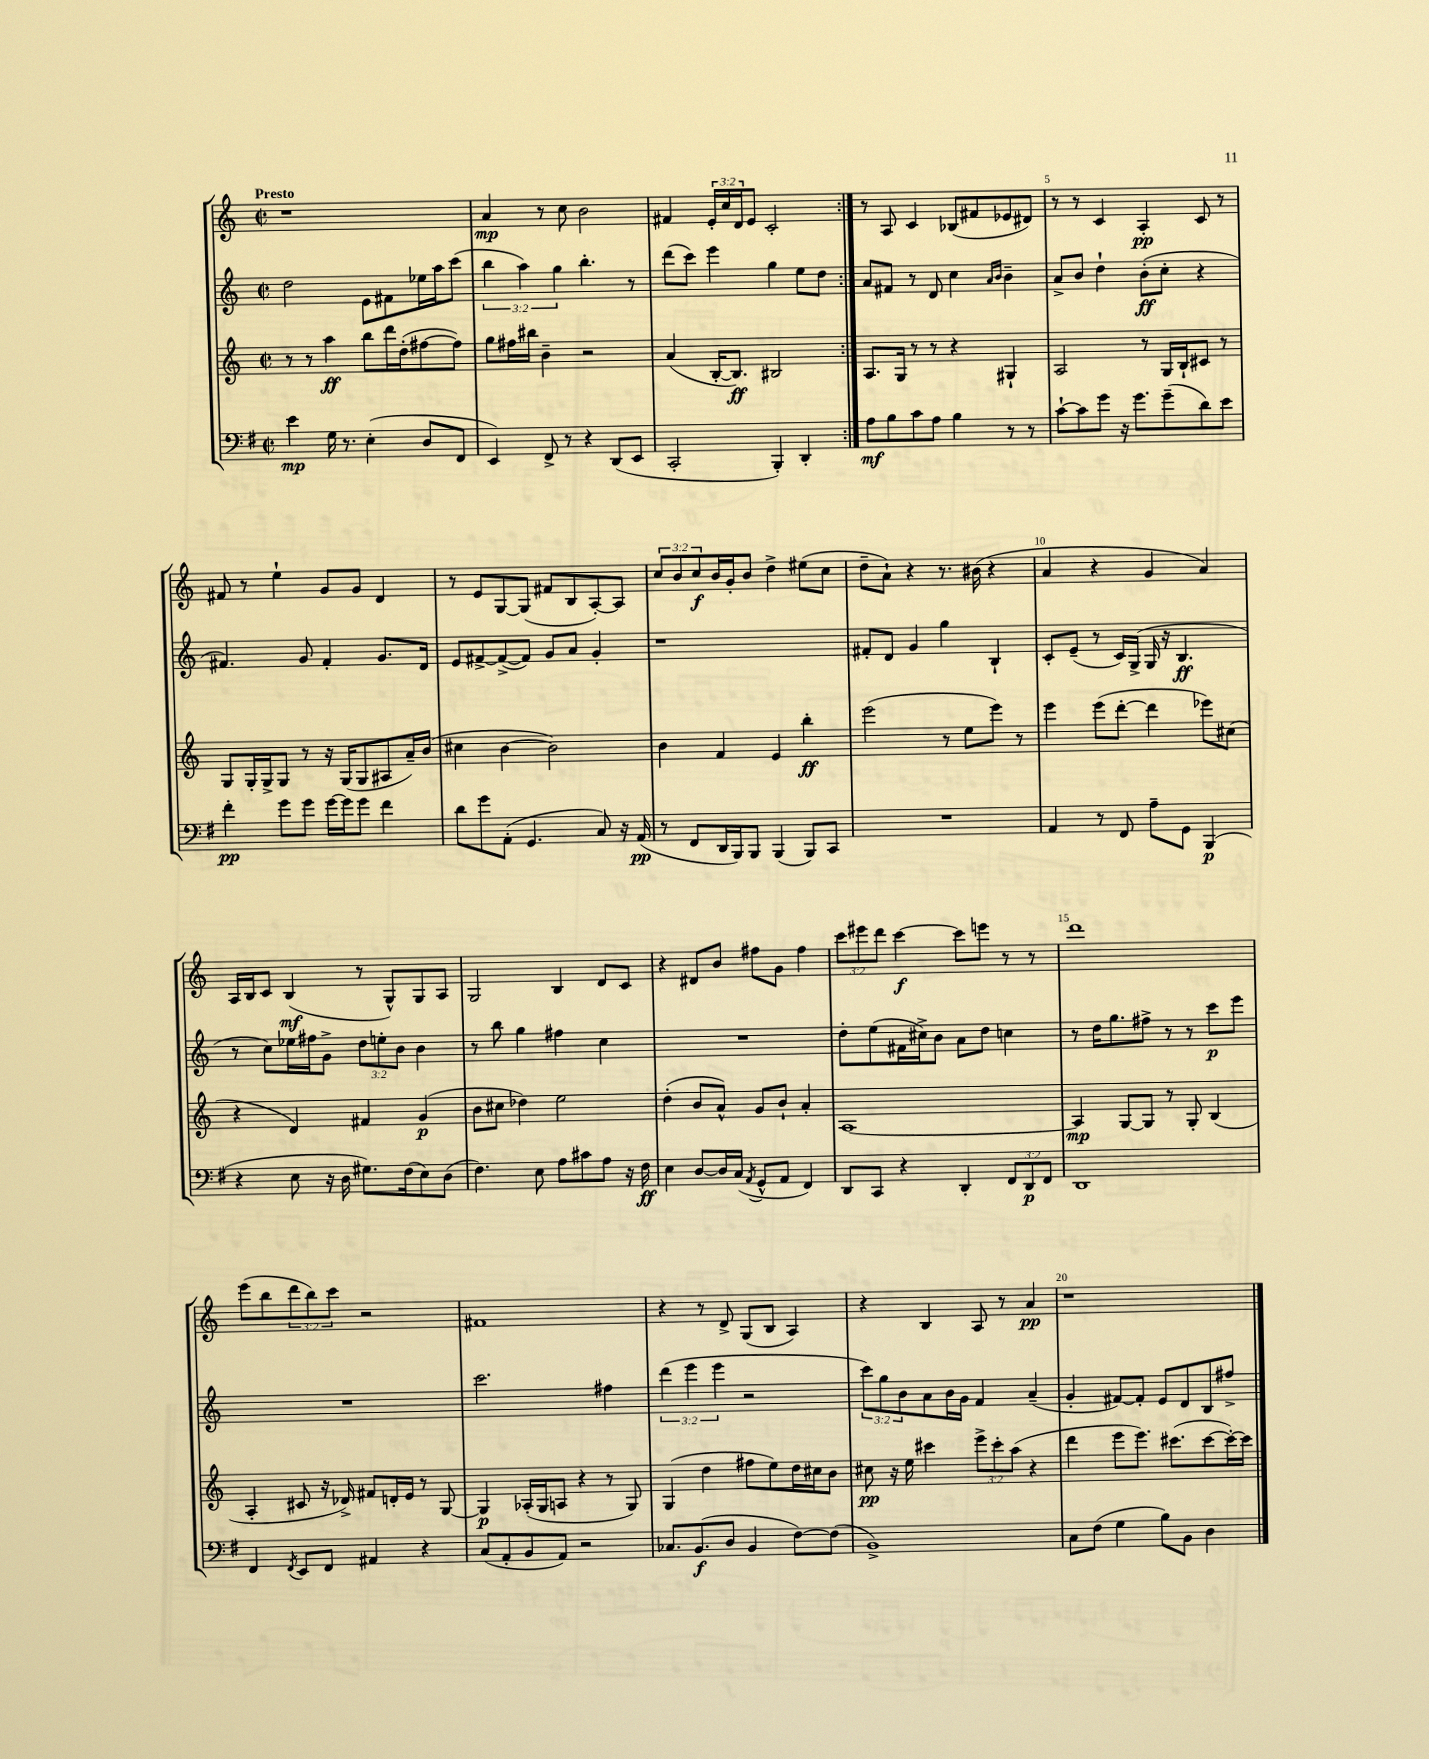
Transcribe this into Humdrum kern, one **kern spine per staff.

**kern	**kern	**kern	**kern
*staff4	*staff3	*staff2	*staff1
*clefF4	*clefG2	*clefG2	*clefG2
*k[f#]	*k[]	*k[]	*k[]
*M2/2	*M2/2	*M2/2	*M2/2
*met(c|)	*met(c|)	*met(c|)	*met(c|)
4e\	8r	2dd\	1r
.	8r	.	.
16G\	4aa\	.	.
8.r	.	.	.
(4E'\	8bb\L	8e\L	.
.	16ddd\L	8f#\	.
.	(16dd'\J	.	.
8D/L	[8ff#\	16ee-\L	.
.	.	16aa\J	.
8FF#/J	8ff#\]J)	(8ccc\J	.
=	=	=	=
4EE/)	8gg\L	6bb\	4a/
.	16ff#\L	.	.
.	.	6aa\)	.
.	16bb#\JJ	.	.
8FF#^/	4b~\	.	8r
.	.	6gg\	.
8r	.	.	8cc\
4r	2r	4.bb'\	2b\
(8DD/L	.	.	.
8EE/J	.	8r	.
=	=	=	=
2CC'/	(4a/	(8ddd\L	4f#/
.	.	8ccc\J)	.
.	[16B'/LK	4eee\	24e'/LL
.	.	.	24cc/
.	8.B/]J)	.	.
.	.	.	24d/J
.	.	.	8e/J
4BBB'/)	2B#/	4gg\	2c'/
4DD'/	.	8ee\L	.
.	.	8dd\J	.
=:|!	=:|!	=:|!	=:|!
8A\L	8.A/L	8a/L	8r
8B\	.	8f#/J	8A/
.	16G/Jk	.	.
8c\	8r	8r	4c/
8A\J	8r	8d/	.
4B\	4r	4cc\	(8B-/L
.	.	.	8f#/
.	.	16qqa/LL	.
.	.	16qqb/JJ	.
8r	4G#`/	4b~\	8e-/
8r	.	.	8d#/J)
=	=	=	=
[8c`\L	2A/	8a^/L	8r
8c\]	.	8b/J	8r
8g\J	.	4dd`\	4c/
16r	.	.	.
8.g\L	.	.	.
.	8r	(8b'\L	4A'/
(8g~\	16G/LL	8cc'\J	.
.	16B`/J	.	.
8d\)	8c#/J	4r	8c/
8e\J	8r	.	8r
=	=	=	=
4f#'\	8G/L	4.f#/)	8f#/
.	16G'/L	.	8r
.	16G^/J	.	.
8g\L	8G/J	.	4ee`\
8g\J	8r	8g/	.
[16g\LL	16r	4f#'/	8g/L
16g\]J	(16G/LK	.	.
8g\J	8G/	.	8g/J
4f#\	8A#/	8.g/L	4d/
.	16a~/L)	.	.
.	(16b/JJ	16d/Jk	.
=	=	=	=
8d\L	4cc#\	8e/L	8r
8g\	.	[8f#^/	8e/L
(8AA'\J	[4b\	(8f#^/_	[8G/
4.GG/	.	8f#/]J)	(8G/]J
.	2b\])	8g/L	8f#/L
.	.	8a/J	8B/
8C/)	.	4g'/	[8A'/)
16r	.	.	8A/]J
(16AA/	.	.	.
=	=	=	=
8r	4b\	1r	12cc/L
.	.	.	12b/
8FF#/L	.	.	.
.	.	.	12cc/
16DD/L	4f/	.	16b/L
16BBB/J)	.	.	16g'/J
8BBB/J	.	.	8b/J
(4BBB/	4e/	.	4dd^\
8BBB/L)	4bb'\	.	(8ee#\L
8CC/J	.	.	8cc\J
=	=	=	=
1r	(2eee\	8f#'/L	8dd~\L
.	.	8d/J	8a`\J)
.	.	4g/	4r
.	8r	4gg\	8.r
.	8ee\L	.	.
.	.	.	(16b#\
.	8eee\J)	4B`/	4r
.	8r	.	.
=	=	=	=
4AA/	4eee\	8c'/L	4a/
.	.	(8e~/J	.
8r	(8eee\L	8r	4r
8FF#/	[8ddd'\J	16c/LL)	.
.	.	(16G^/JJ	.
8A~\L	4ddd\]	16G/	4g/
.	.	16r	.
8GG\J	.	4.B/	.
(4BBB/	8eee-\L)	.	4a/)
.	(8cc#\J	.	.
=	=	=	=
4r	4r	8r	16A/LL
.	.	.	16B/J
.	.	8cc\L)	8c/J
8E\	4d/)	16ee-\L	(4B/
.	.	16ff#\J	.
16r	.	8g^\J	.
16D\	.	.	.
8.G#\L)	4f#/	12dd\L	8r
.	.	12ee'\	.
.	.	.	8G^^/L)
.	.	12b\J	.
(16F#\k	.	.	.
8E\)	(4g/	4b\	8G/
(8D\J	.	.	8A/J
=	=	=	=
4.F#\)	8b\L	8r	2G/
.	8cc#\J	8bb\	.
.	4dd-\)	4gg\	.
8E\	.	.	.
8A\L	2ee\	4ff#\	4B/
8c#\	.	.	.
8A\J	.	4cc\	8d/L
16r	.	.	8c/J
16F#\	.	.	.
=	=	=	=
4E\	(4dd'\	1r	4r
[8D/L	8b/L	.	8d#/L
16D/]L	8a^^/J)	.	8b/J
(16C/JJ	.	.	.
8qAA/	.	.	.
8GG^^/L	8g/L	.	8ff#\L
8AA/J	8b`/J	.	8g\J
4FF#/)	4a'/	.	4ff#\
=	=	=	=
8DD/L	[1A	8dd'\L	12ccc\L
.	.	.	12eee#\
8CC/J	.	(8ee\	.
.	.	.	12ddd\J
4r	.	16f#\L	[4ccc\
.	.	16cc#^\J)	.
.	.	8b\J	.
4DD'/	.	8a\L	8ccc\]L
.	.	8dd\J	8eee\J
12FF#/L	.	4cc\	8r
12DD/	.	.	.
.	.	.	8r
12FF#/J	.	.	.
=	=	=	=
1DD	4A/]	8r	1ddd
.	.	16dd\LK	.
.	.	8.gg\	.
.	[8G/L	.	.
.	8G/]J	8ff#^\J	.
.	8r	8r	.
.	8G'/	8r	.
.	(4B/	8ccc\L	.
.	.	8eee\J	.
=	=	=	=
4FF#/	4A'/	1r	(8eee\L
.	.	.	8bb\
8qFF#/	.	.	.
8EE/L	8c#/	.	12ddd\
.	.	.	12bb\)
8FF#/J	16r	.	.
.	.	.	12ccc\J
.	16d-^/)	.	.
4AA#/	8f#/L	.	2r
.	16d'/L	.	.
.	16e/JJ	.	.
4r	8r	.	.
.	[8G/	.	.
=	=	=	=
(8C/L	4G/]	2.ccc\	1f#
8AA'/	.	.	.
8BB/	(16A-'/LL	.	.
.	16G/J	.	.
8AA/J)	8A/J	.	.
2r	4r	.	.
.	8r	4ff#\	.
.	8G/)	.	.
=	=	=	=
8.C-/L	(4G/	(6ddd\	4r
.	.	6eee\	.
(8.BB/	.	.	.
.	4dd\	.	8r
.	.	6eee\	.
8D/J	.	.	8d^/
4BB/	8ff#\L	2r	(8G/L
.	8ee\)	.	8B/J
[8F#\L)	16dd\L	.	4A/)
.	16cc#\J	.	.
(8F#\]J	8b\J	.	.
=	=	=	=
1BB^)	8cc#\	12ccc\L)	4r
.	.	12gg\	.
.	16r	.	.
.	.	12b\	.
.	16ee\	.	.
.	4ccc#\	8a\	4B/
.	.	16b\L	.
.	.	16g\JJ	.
.	12eee^\L	4f/	8A/
.	12ccc#'\	.	.
.	.	.	8r
.	(12aa\J	.	.
.	4r	(4a~/	4a/
=	=	=	=
8C\L	4ddd\	4g'/	1r
(8F#\J	.	.	.
4G\	8eee\L	[8f#/L)	.
.	8.eee\J)	8f#'/]J	.
8B\L)	.	8e/L	.
.	(8.ccc#\L	.	.
8BB\J	.	8d/	.
4D\	[8ccc#\	8B/	.
.	16ccc#'\_L)	8ff#^/J	.
.	16ccc#\]JJ	.	.
==	==	==	==
*-	*-	*-	*-
